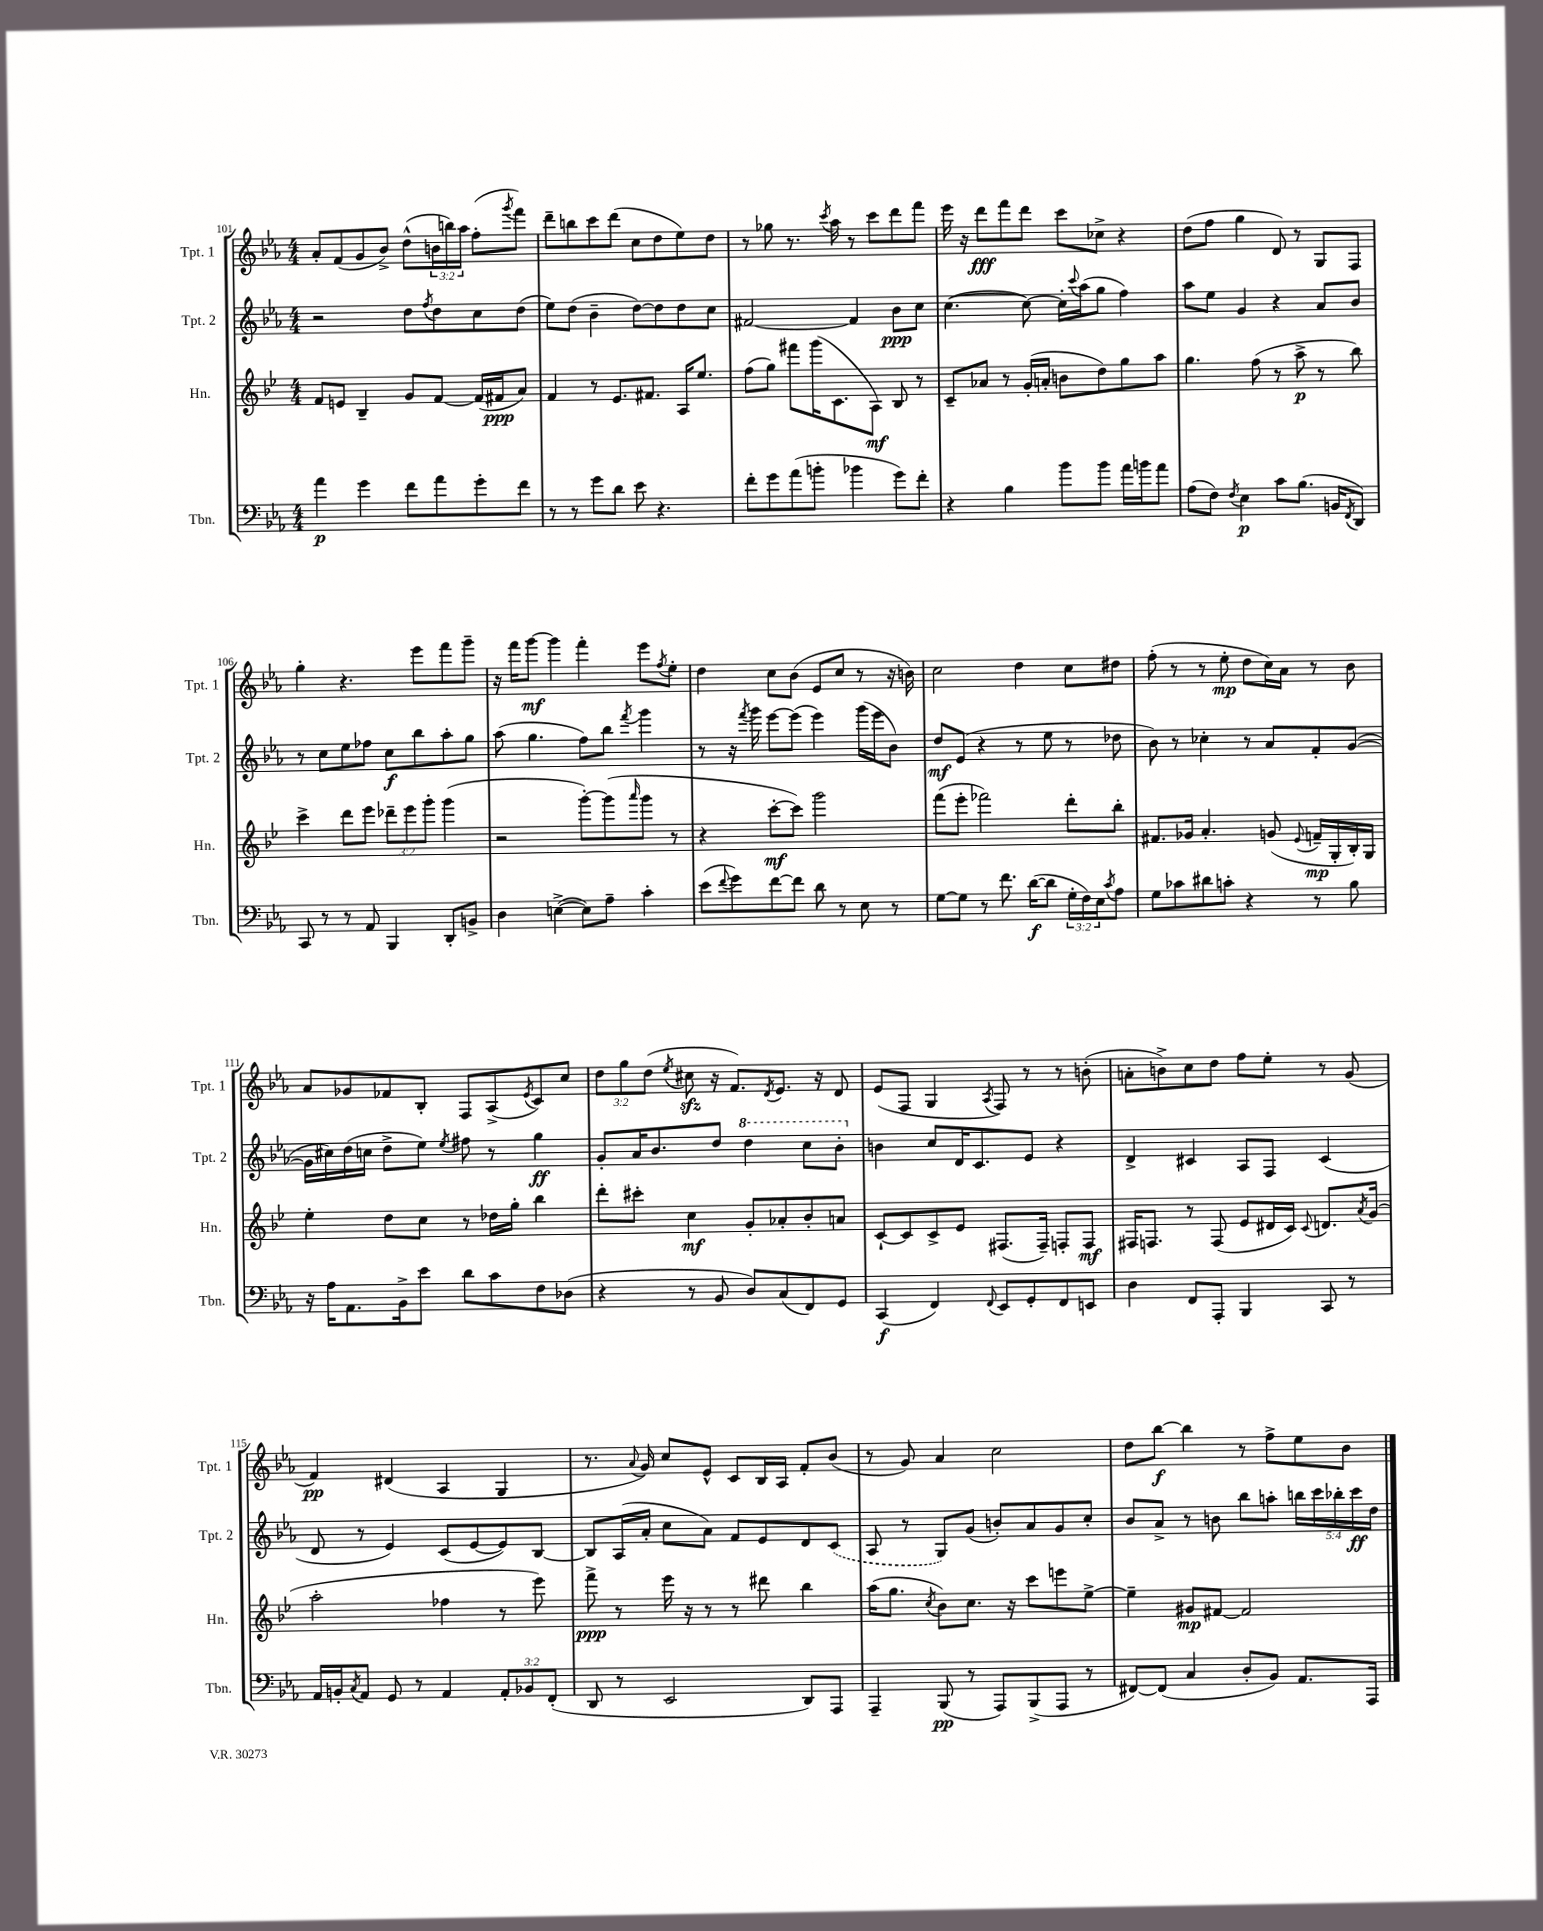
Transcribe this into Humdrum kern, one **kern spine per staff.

**kern	**dynam	**kern	**dynam	**kern	**dynam	**kern	**dynam
*part4	*part4	*part3	*part3	*part2	*part2	*part1	*part1
*staff4	*staff4	*staff3	*staff3	*staff2	*staff2	*staff1	*staff1
*I"Tbn.	*	*I"Hn.	*	*I"Tpt. 2	*	*I"Tpt. 1	*
*I'Tbn.	*	*I'Hn.	*	*I'Tpt. 2	*	*I'Tpt. 1	*
*clefF4	*	*clefG2	*	*clefG2	*	*clefG2	*
*k[b-e-a-]	*	*k[b-e-]	*	*k[b-e-a-]	*	*k[b-e-a-]	*
*M4/4	*	*M4/4	*	*M4/4	*	*M4/4	*
=101	=101	=101	=101	=101	=101	=101	=101
4a-\	p	8f/L	.	2r	.	8a-'/L	.
.	.	8en/J	.	.	.	(8f/	.
4g\	.	4B-~/	.	.	.	8g/	.
.	.	.	.	.	.	8b-^/J)	.
8f\L	.	8g/L	.	8dd\L	.	(8dd^^\L	.
.	.	.	.	8qff/	.	.	.
8a-\	.	[8f/J	.	8dd\	.	24bn\L	.
.	.	.	.	.	.	24bbn\)	.
.	.	.	.	.	.	24aa-\JJ	.
8g'\	.	(16f/LL]	.	8cc\	.	(8ff'\L	.
.	.	16f#X/J	ppp	.	.	.	.
.	.	.	.	.	.	8qggg/	.
8f\J	.	8a/J)	.	(8dd\J	.	8fff\J)	.
=102	=102	=102	=102	=102	=102	=102	=102
8r	.	4f/	.	8ee-\L)	.	8ddd~\L	.
8r	.	.	.	(8dd\J	.	8bbn\	.
8g\L	.	8r	.	4b-~\	.	8ccc\	.
8d\J	.	8.e-/L	.	.	.	(8ddd\J	.
8e-\	.	.	.	[8dd\L)	.	8cc\L	.
.	.	8.f#X/J	.	.	.	.	.
4.r	.	.	.	8dd\]	.	8dd\	.
.	.	16A/KL	.	8dd\	.	8ee-\)	.
.	.	8.ee-/J	.	.	.	.	.
.	.	.	.	8cc\J	.	8dd\J	.
=103	=103	=103	=103	=103	=103	=103	=103
8f'\L	.	(8ff\L	.	[2f#X/	.	8r	.
8g\	.	8gg\J)	.	.	.	8gg-X\	.
(8a-\	.	8fff#X\L	.	.	.	8.r	.
8bn'\J	.	(16ggg\K	.	.	.	.	.
.	.	.	.	.	.	8qccc/	.
.	.	8.c\	.	.	.	16aa-\	.
4b-X\	.	.	.	4f#/]	.	8r	.
.	.	8A\J)	mf	.	.	8ccc\L	.
8g\L)	.	8B-/	.	8b-\L	ppp	8ddd\	.
8f'\J	.	8r	.	8cc\J	.	8fff\J	.
=104	=104	=104	=104	=104	=104	=104	=104
4r	.	8c~/L	.	([4.cc\	.	16eee-\	.
.	.	.	.	.	.	16r	.
.	.	8a-X/J	.	.	.	8ddd\L	fff
4B-\	.	8r	.	.	.	8fff\	.
.	.	(16g'/LL	.	8cc\_)	.	8ddd\J	.
.	.	16an'/JJ	.	.	.	.	.
8b-\L	.	8bn\L	.	16cc'\LL]	.	8ccc\L	.
.	.	.	.	8qqccc/	.	.	.
.	.	.	.	(16aa-\J	.	.	.
8b-\J	.	8dd\)	.	8gg\J	.	8cc-X^\J	.
16a-\LL	.	8gg\	.	4ff\)	.	4r	.
16bn\J	.	.	.	.	.	.	.
8a-\J	.	8aa\J	.	.	.	.	.
=105	=105	=105	=105	=105	=105	=105	=105
(8A-\L	.	4.gg\	.	8aa-\L	.	(8dd\L	.
8F\J)	.	.	.	8ee-\J	.	8ff\J	.
8qF/	.	.	.	.	.	.	.
4E-\	p	.	.	4g/	.	4gg\	.
.	.	(8ff\	.	.	.	.	.
8c\L	.	8r	.	4r	.	8d/)	.
(8.B-\J	.	8aa^\	p	.	.	8r	.
.	.	8r	.	8a-/L	.	8G/L	.
16BBn/KL	.	.	.	.	.	.	.
8qFF/	.	.	.	.	.	.	.
8DD/J)	.	8bb-\)	.	8b-/J	.	8F/J	.
!!LO:LB:g=z
=106	=106	=106	=106	=106	=106	=106	=106
8CC/	.	4ccc^\	.	8r	.	4gg'\	.
8r	.	.	.	8cc\L	.	.	.
8r	.	8ddd\L	.	8ee-\	.	4.r	.
8AA-/	.	8eee-\J	.	8ff-X\J	.	.	.
4BBB-/	.	12ddd-X~\L	.	8cc\L	f	.	.
.	.	12eee-\	.	.	.	.	.
.	.	.	.	8bb-\	.	8eee-\L	.
.	.	12ggg'\J	.	.	.	.	.
8DD'/L	.	(4ggg\	.	8aa-'\	.	8fff\	.
8BBn^/J	.	.	.	8gg\J	.	8ggg~\J	.
=107	=107	=107	=107	=107	=107	=107	=107
4D\	.	2r	.	(8aa-\	.	16r	.
.	.	.	.	.	.	16fff\KL	.
.	.	.	.	4.gg\	.	[8ggg\J	mf
([4En^\	.	.	.	.	.	4ggg\]	.
8E\L])	.	[8ggg'\L)	.	8ff\L)	.	4fff'\	.
8A-~\J	.	(8ggg\]	.	8bb-\J	.	.	.
.	.	16qqaaa/	.	8qfff/	.	.	.
4c'\	.	8ggg\J	.	4ggg\	.	8eee-\L	.
.	.	.	.	.	.	8qff/	.
.	.	8r	.	.	.	8ee-'\J	.
=108	=108	=108	=108	=108	=108	=108	=108
(8e-\L	.	4r	.	8r	.	4dd\	.
8qqf/	.	.	.	.	.	.	.
8g\)	.	.	.	16r	.	.	.
.	.	.	.	8qfff/	.	.	.
.	.	.	.	16ggg\	.	.	.
[8f\	.	[8ccc'\L	mf	[8eee-\L	.	8cc\L	.
8f\J]	.	8ccc\J])	.	(8eee-\J]	.	(8b-\J	.
8d\	.	2ggg\	.	4eee-\)	.	8e-/L	.
8r	.	.	.	.	.	8cc/J	.
8E-\	.	.	.	(16ggg\LL	.	8r	.
.	.	.	.	16eee-\J	.	.	.
8r	.	.	.	8b-\J)	.	16r	.
.	.	.	.	.	.	16bn\)	.
=109	=109	=109	=109	=109	=109	=109	=109
[8G\L	.	(8fff\L	.	8dd/L	mf	2cc\	.
8G\J]	.	8eee-'\J	.	(8e-/J	.	.	.
8r	.	2fff-X\)	.	4r	.	.	.
8.f\	.	.	.	.	.	.	.
.	.	.	.	8r	.	4dd\	.
([16d\KL	f	.	.	.	.	.	.
8d\J]	.	.	.	8ee-\	.	.	.
24G'\LL	.	8ddd'\L	.	8r	.	8cc\L	.
24F\)	.	.	.	.	.	.	.
24E-\J	.	.	.	.	.	.	.
8qc/	.	.	.	.	.	.	.
8A-\J	.	8bb-'\J	.	8dd-X\	.	8dd#X\J	.
=110	=110	=110	=110	=110	=110	=110	=110
8G\L	.	8.f#X/L	.	8b-\)	.	(8ff'\	.
8c-X\	.	.	.	8r	.	8r	.
.	.	16g-X/Jk	.	.	.	.	.
8d#X\	.	4.a'/	.	4cc-X'\	.	8r	.
8cn'\J	.	.	.	.	.	8ee-'\	mp
4r	.	.	.	8r	.	8dd\L	.
.	.	(8gn/	.	8a-/L	.	16cc\L)	.
.	.	.	.	.	.	16a-\JJ	.
.	.	8qqe-/	.	.	.	.	.
8r	.	16fn~/LL	mp	8f'/	.	8r	.
.	.	16G'/	.	.	.	.	.
8B-\	.	16B-'/)	.	([8g/J	.	8b-\	.
.	.	16G/JJ	.	.	.	.	.
!!LO:LB:g=z
=111	=111	=111	=111	=111	=111	=111	=111
16r	.	4ee-'\	.	16g\LL]	.	8a-/L	.
16A-\KL	.	.	.	16cc#X\)	.	.	.
8.AA-\	.	.	.	(16dd\	.	8g-X/	.
.	.	.	.	16ccn\JJ	.	.	.
.	.	8dd\L	.	8dd^\L	.	8f-X/	.
16BB-^\k	.	.	.	.	.	.	.
8e-\J	.	8cc\J	.	8ee-\J)	.	8B-'/J	.
.	.	.	.	8qee-/	.	.	.
8d\L	.	8r	.	8ff#X\	.	8F/L	.
8c\	.	16dd-X\LL	.	8r	.	(8A-^/	.
.	.	16gg'\JJ	.	.	.	.	.
.	.	.	.	.	.	8qe-/	.
8F\	.	4bb-\	.	4gg\	ff	8c/)	.
(8D-X\J	.	.	.	.	.	8cc/J	.
=112	=112	=112	=112	=112	=112	=112	=112
4r	.	8ddd'\L	.	8g'/L	.	12dd\L	.
.	.	.	.	.	.	12gg\	.
.	.	8ccc#X'\J	.	16a-/K	.	.	.
.	.	.	.	.	.	(12dd\J	.
.	.	.	.	8.b-/	.	.	.
.	.	.	.	.	.	8qee-/	.
8r	.	4cc\	mf	.	.	8cc#Xzz\	.
8BB-/	.	.	.	8dd/J	.	16r	.
.	.	.	.	.	.	8.f/L)	.
*	*	*	*	*8va	*	*	*
8D/L)	.	8g'/L	.	4ddd\	.	.	.
.	.	.	.	.	.	8qd/	.
(8C/	.	8a-X'/	.	.	.	8.e-/J	.
8FF/)	.	8b-'/	.	8ccc\L	.	.	.
.	.	.	.	.	.	16r	.
8GG/J	.	8an/J	.	8bb-'\J	.	8d/	.
=113	=113	=113	=113	=113	=113	=113	=113
*	*	*	*	*X8va	*	*	*
(4CC/	f	[8c`/L	.	4bn\	.	(8e-/L	.
.	.	8c/]	.	.	.	8F/J	.
4FF/)	.	8c^/	.	8cc/L	.	4G/	.
.	.	8e-/J	.	16d/K	.	.	.
.	.	.	.	8.c/	.	.	.
8qqFF/	.	.	.	.	.	8qA-/	.
8EE-/L	.	(8.F#X/L	.	.	.	8F/)	.
8GG'/	.	.	.	8e-/J	.	8r	.
.	.	16F#~/Jk)	.	.	.	.	.
8FF/	.	8Fn'/L	.	4r	.	8r	.
8EEn/J	.	8F/J	mf	.	.	(8bn'\	.
=114	=114	=114	=114	=114	=114	=114	=114
4D\	.	16F#X/KL	.	4d^/	.	8an'\L	.
.	.	8.Fn/J	.	.	.	.	.
.	.	.	.	.	.	8bn^\)	.
8FF/L	.	8r	.	4c#X/	.	8cc\	.
8AAA-'/J	.	(8F/	.	.	.	8dd\J	.
4BBB-/	.	8e-/L	.	8A-/L	.	8ff\L	.
.	.	16d#X/L	.	8F/J	.	8ee-'\J	.
.	.	16c/JJ)	.	.	.	.	.
.	.	8qqc/	.	.	.	.	.
8CC/	.	8.dn/L	.	(4c#/	.	8r	.
8r	.	.	.	.	.	(8g/	.
.	.	8qa/	.	.	.	.	.
.	.	(16g/Jk	.	.	.	.	.
!!LO:LB:g=z
=115	=115	=115	=115	=115	=115	=115	=115
16AA-/LL	.	2aa'\	.	8d/	.	4f/)	pp
16BBn'/J	.	.	.	.	.	.	.
8qC/	.	.	.	.	.	.	.
8AA-/J	.	.	.	8r	.	.	.
8GG/	.	.	.	4e-/)	.	(4d#X/	.
8r	.	.	.	.	.	.	.
4AA-/	.	4ff-X\	.	(8c/L	.	4A-/	.
.	.	.	.	[8e-/	.	.	.
12AA-'/L	.	8r	.	8e-/])	.	4G/	.
12BB-X/	.	.	.	.	.	.	.
.	.	8eee-\)	.	[8B-/J	.	.	.
(12FF'/J	.	.	.	.	.	.	.
=116	=116	=116	=116	=116	=116	=116	=116
8DD/	.	8fff^\	ppp	8B-/L]	.	8.r	.
8r	.	8r	.	(16A-/L	.	.	.
.	.	.	.	.	.	8qqa-/	.
.	.	.	.	16a-'/JJ	.	16g/)	.
2EE-/	.	16eee-\	.	8cc\L	.	8cc/L	.
.	.	16r	.	.	.	.	.
.	.	8r	.	8a-\J)	.	8e-^^/J	.
.	.	8r	.	8f/L	.	8c/L	.
.	.	8ddd#X\	.	8e-/	.	16B-/L	.
.	.	.	.	.	.	16A-/JJ	.
8DD/L)	.	4bb-\	.	8d/	.	8f'/L	.
8AAA-/J	.	.	.	(8c/J	.	(8b-/J	.
=117	=117	=117	=117	=117	=117	=117	=117
4AAA-~/	.	(16aa\KL	.	8A-/	.	8r	.
.	.	8.gg\J	.	.	.	.	.
.	.	.	.	8r	.	8g/)	.
.	.	8qcc/	.	.	.	.	.
(8BBB-/	pp	8b-\L)	.	8G/L)	.	4a-/	.
8r	.	8.cc\J	.	(8g/J	.	.	.
8AAA-/L)	.	.	.	8bn'/L)	.	2cc\	.
.	.	16r	.	.	.	.	.
(8BBB-^/	.	8ccc\L	.	8a-/	.	.	.
8AAA-/J	.	8eeen\	.	8g/	.	.	.
8r	.	[8ee-^\J	.	8cc'/J	.	.	.
=118	=118	=118	=118	=118	=118	=118	=118
[8FF#X/L)	.	4ee-~\]	.	8b-/L	.	8dd\L	.
(8FF#/J]	.	.	.	8a-^/J	.	[8bb-\J	f
4C/	.	8g#X/L	mp	8r	.	4bb-\]	.
.	.	[8f#X/J	.	8bn\	.	.	.
8D'/L	.	2f#/]	.	8bb-\L	.	8r	.
8BB-/J)	.	.	.	8aan'\J	.	8ff^\L	.
8.AA-/L	.	.	.	20bbn\LL	.	8ee-\	.
.	.	.	.	20ccc\	.	.	.
.	.	.	.	20bb-X'\	.	.	.
.	.	.	.	.	.	8b-\J	.
.	.	.	.	20ccc\	ff	.	.
16AAA-/Jk	.	.	.	.	.	.	.
.	.	.	.	20dd\JJ	.	.	.
==	==	==	==	==	==	==	==
*-	*-	*-	*-	*-	*-	*-	*-
